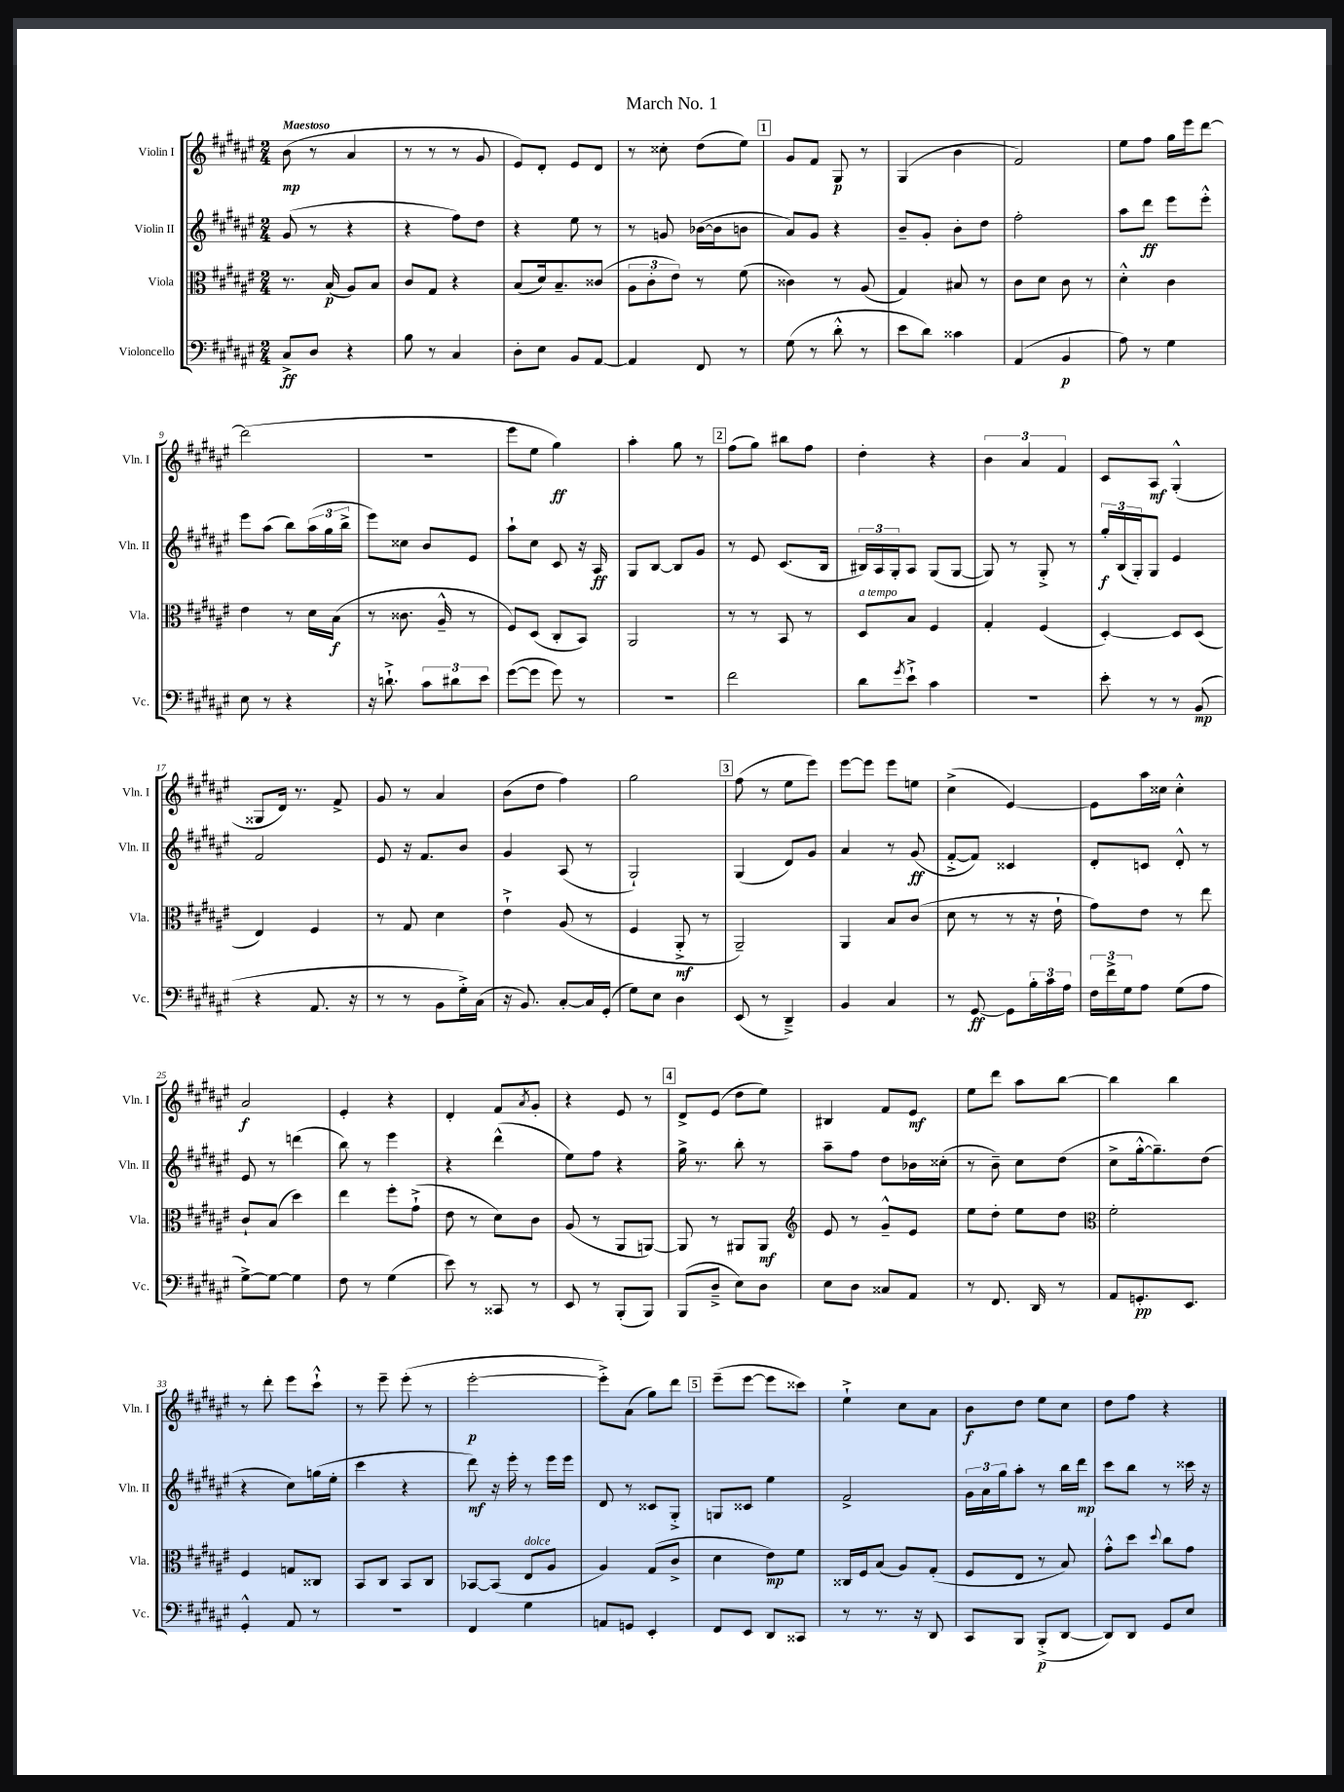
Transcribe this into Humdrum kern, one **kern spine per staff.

**kern	**kern	**kern	**kern
*staff4	*staff3	*staff2	*staff1
*clefF4	*clefC3	*clefG2	*clefG2
*k[f#c#g#d#a#e#]	*k[f#c#g#d#a#e#]	*k[f#c#g#d#a#e#]	*k[f#c#g#d#a#e#]
*M2/4	*M2/4	*M2/4	*M2/4
8C#^/L	8.r	(8g#/	(8b\
8D#/J	.	8r	8r
.	(16B/	.	.
4r	8A#/L)	4r	4a#/
.	8B/J	.	.
=	=	=	=
8B\	8c#/L	4r	8r
8r	8G#/J	.	8r
4C#/	4r	8ff#\L)	8r
.	.	8dd#\J	8g#/
=	=	=	=
8D#'\L	(8B/L	4r	8e#/L)
8E#\J	16d#/k)	.	8d#'/J
.	8.B~/	.	.
8BB/L	.	8ee#\	8e#/L
[8AA#/J	(8c##/J	8r	8d#/J
=	=	=	=
4AA#/]	12A#\L	8r	8r
.	12c#'\	.	.
.	.	8g/	8cc##'\
.	12e#\J)	.	.
8FF#/	8r	([16b-\LL	(8dd#\L
.	.	16b-\]J	.
8r	(8f#\	8b\J	8ee#\J)
=	=	=	=
(8G#\	4c##\)	8a#/L)	8g#/L
8r	.	8g#/J	8f#/J
8d#'^^\	8r	4r	8G#/
8r	(8A#/	.	8r
=	=	=	=
8e#\L	4G#/)	8b~/L	(4G#/
8d#\J)	.	8g#'/J	.
4c##\	8B#/	8b'\L	4b\
.	8r	8dd#\J	.
=	=	=	=
(4AA#/	8c#\L	2ff#'\	2f#/)
.	8d#\J	.	.
4BB/	8c#\	.	.
.	8r	.	.
=	=	=	=
8A#\)	4d#'^^\	8aa#\L	8ee#\L
8r	.	8ddd#\J	8ff#\J
4G#\	4c#\	8eee#\L	16gg#\LL
.	.	.	16eee#\J
.	.	8eee#'^^\J	[8ddd#\J
=	=	=	=
8E#\	4e#\	8eee#\L	(2ddd#\]
8r	.	(8aa#\J	.
4r	8r	8bb\L)	.
.	16d#\LL	(24aa#\L	.
.	.	24gg#\	.
.	(16B\JJ	.	.
.	.	24bb^\JJ	.
=	=	=	=
16r	8r	8eee#\L)	2r
8.d`^\	.	.	.
.	8.c##\	8cc##\J	.
12c#\L	.	8b/L	.
.	16A#~^^/	.	.
12d#\	.	.	.
.	8r	8e#/J	.
12e#\J	.	.	.
=	=	=	=
([8g#\L	8F#/L)	8aa#`\L	8eee#\L
8g#\]J	(8D#/J	8cc#\J	8ee#\J
8g#\)	8C#'/L	8c#/	4gg#\)
8r	8BB/J)	16r	.
.	.	16A#/	.
=	=	=	=
2r	2AA#/	8G#/L	4aa#'\
.	.	[8B/J	.
.	.	8B/]L	8gg#\
.	.	8g#/J	8r
=	=	=	=
2f#\	8r	8r	(8ff#\L
.	8r	8e#/	8gg#\J)
.	8BB/	(8.c#/L	8bb#\L
.	8r	.	8ff#\J
.	.	16B/Jk	.
=	=	=	=
8d#\L	8D#/L	24B#/LL)	4dd#'\
.	.	24A#/	.
.	.	24G#'/J	.
8qg#/	.	.	.
8e#`^\J	8B/J	8A#/J	.
4c#\	4F#/	(8G#/L	4r
.	.	[8G#/J	.
=	=	=	=
2r	4G#'/	8G#/])	6b\
.	.	8r	.
.	.	.	6a#/
.	(4F#/	8G#'^/	.
.	.	.	6f#/
.	.	8r	.
=	=	=	=
8e#'\	[4D#'/)	24gg#'/LL	8c#/L
.	.	(24B/	.
.	.	24G#'/J)	.
8r	.	8G#/J	8A#/J
8r	8D#/]L	4e#/	(4G#'^^/
(8BB/	(8D#/J	.	.
=	=	=	=
4r	4E#/)	2f#/	8G##/L
.	.	.	16d#/Jk)
.	.	.	8.r
8.AA#/	4F#/	.	.
.	.	.	8f#^/
16r	.	.	.
=	=	=	=
8r	8r	8e#/	8g#/
8r	8G#/	16r	8r
.	.	8.f#/L	.
8BB\L	4d#\	.	4a#/
16G#'^\L)	.	8b/J	.
(16C#\JJ	.	.	.
=	=	=	=
16r	4e#`^\	4g#/	(8b\L
8.BB/)	.	.	.
.	.	.	8dd#\J
[8C#'/L	(8A#/	(8A#/	4ff#\)
16C#/]L	8r	8r	.
(16GG#'/JJ	.	.	.
=	=	=	=
8G#\L)	4F#/	2G#`/)	2gg#\
8E#\J	.	.	.
4D#\	8AA#'^/	.	.
.	8r	.	.
=	=	=	=
(8EE#/	2AA#~/)	(4G#/	(8ff#\
8r	.	.	8r
4DD#~^/)	.	8d#/L)	8ee#\L
.	.	8g#/J	8eee#\J)
=	=	=	=
4BB/	4AA#/	4a#/	[8eee#\L
.	.	.	8eee#\]J
4C#/	8B/L	8r	8eee#\L
.	(8c#/J	(8g#/	8ee\J
=	=	=	=
8r	8d#\	[8f#'^/L	(4cc#^\
[8GG#/	8r	8f#/]J)	.
8GG#\]L	8r	4c##/	[4e#/)
24B'\L	16r	.	.
24c#\	.	.	.
.	16e#`\	.	.
24A#\JJ	.	.	.
=	=	=	=
24F#\LL	8g#\L)	8d#'/L	8e#\]L
24f#^\	.	.	.
24G#\J	.	.	.
8A#\J	8e#\J	8c/J	16aa#\L
.	.	.	16cc##\JJ
(8G#\L	8r	8d#'^^/	4cc##'^^\
8A#\J	8ee#\	8r	.
=	=	=	=
[8G#^\L)	8c#`/L	8e#/	2a#/
8G#\_J	(8B/J	8r	.
4G#\]	4dd#\)	(4ddd\	.
=	=	=	=
8F#\	4ee#\	8bb\)	4e#'/
8r	.	8r	.
(4G#\	8ff#'\L	4eee#\	4r
.	(8g#`^\J	.	.
=	=	=	=
8e#\)	8e#\	4r	4d#'/
8r	8r	.	.
8CC##/	8d#\L)	(4ddd#^^\	8f#/L
.	.	.	8qa#/
8r	8c#\J	.	8g#'/J
=	=	=	=
8EE#/	(8A#/	8ee#\L)	4r
8r	8r	8ff#\J	.
(8BBB'/L	8AA#/L	4r	8e#/
8BBB/J)	[8AA/J)	.	8r
=	=	=	=
(8BBB/L	8AA/]	16gg#^\	8d#^/L
.	.	8.r	.
8D#~^/J	8r	.	(8e#/J
8E#\L)	8AA#/L	8bb'\	8dd#\L
8D#\J	8AA#/J	8r	8ee#\J)
=	=	=	=
*	*clefG2	*	*
8E#\L	8e#/	8aa#~\L	4B#/
8D#\J	8r	8ff#\J	.
8C##/L	8g#~^^/L	8dd#\L	8f#/L
8AA#/J	8e#/J	16b-\L	8e#/J
.	.	(16cc##'\JJ	.
=	=	=	=
8r	8ee#\L	8r	8ee#\L
8.FF#/	8dd#'\J	8b~\)	8ddd#\J
.	8ee#\L	8cc#\L	8aa#\L
16DD#/	.	.	.
8r	8dd#\J	(8dd#\J	[8bb\J
=	=	=	=
*	*clefC3	*	*
8AA#/L	2f#'\	8cc#^\L	4bb\]
8.GG'/	.	[16gg#'^^\k	.
.	.	8.gg#~\])	.
.	.	.	4bb\
8.EE#/J	.	.	.
.	.	(8dd#\J	.
=	=	=	=
4GG#'^^/	4F#/	4r	8r
.	.	.	8ddd#'\
8AA#/	8G/L	8cc#\L)	8eee#\L
8r	8C##/J	(16gg\L	8ccc#`^^\J
.	.	16ee#'\JJ	.
=	=	=	=
2r	8BB/L	4ccc#\	8r
.	8C#/J	.	8eee#~\
.	8BB/L	4r	(8eee#'\
.	8C#/J	.	8r
=	=	=	=
4FF#/	[8BB-/L	8ddd#\)	[2eee#'\
.	(8BB-/]J	16r	.
.	.	16eee#'\	.
4G#\	8E#/L	8r	.
.	8A#/J	16eee#\LL	.
.	.	16eee#\JJ	.
=	=	=	=
8AA/L	4A#/)	8d#/	8eee#'^\]L)
8GG/J	.	8r	(8a#\J
4EE#'/	(8G#/L	8c##/L	8gg#\L)
.	8c#^/J	8G#'^/J	8ddd#\J
=	=	=	=
8FF#/L	4d#\	8G/L	(8eee#~\L
8EE#/J	.	8c##/J	[8eee#\J
8DD#/L	8e#\L)	4ee#\	8eee#\]L
8CC##/J	8f#\J	.	8ccc##\J)
=	=	=	=
8r	16C##/LL	2f#^/	4ee#`^\
.	16F#/J	.	.
8.r	(8B/J	.	.
.	8A#/L)	.	8cc#\L
16r	.	.	.
8DD#/	(8G#'/J	.	8a#\J
=	=	=	=
8CC#/L	8F#/L	24g#\LL	8b\L
.	.	24a#\	.
.	.	24gg#\J	.
8BBB/J	8E#/J	8aa#'\J	8dd#\J
(8BBB'^/L	8r	8r	8ee#\L
[8DD#/J	8B/)	16bb\LL	8cc#\J
.	.	16ddd#\JJ	.
=	=	=	=
8DD#/]L)	8g#'^^\L	8ccc#\L	8dd#\L
8DD#/J	8dd#\J	8bb\J	8ff#\J
.	8qqdd#/	.	.
8GG#/L	8cc#\L	8r	4r
8E#/J	8g#\J	16ccc##\	.
.	.	16r	.
==	==	==	==
*-	*-	*-	*-
